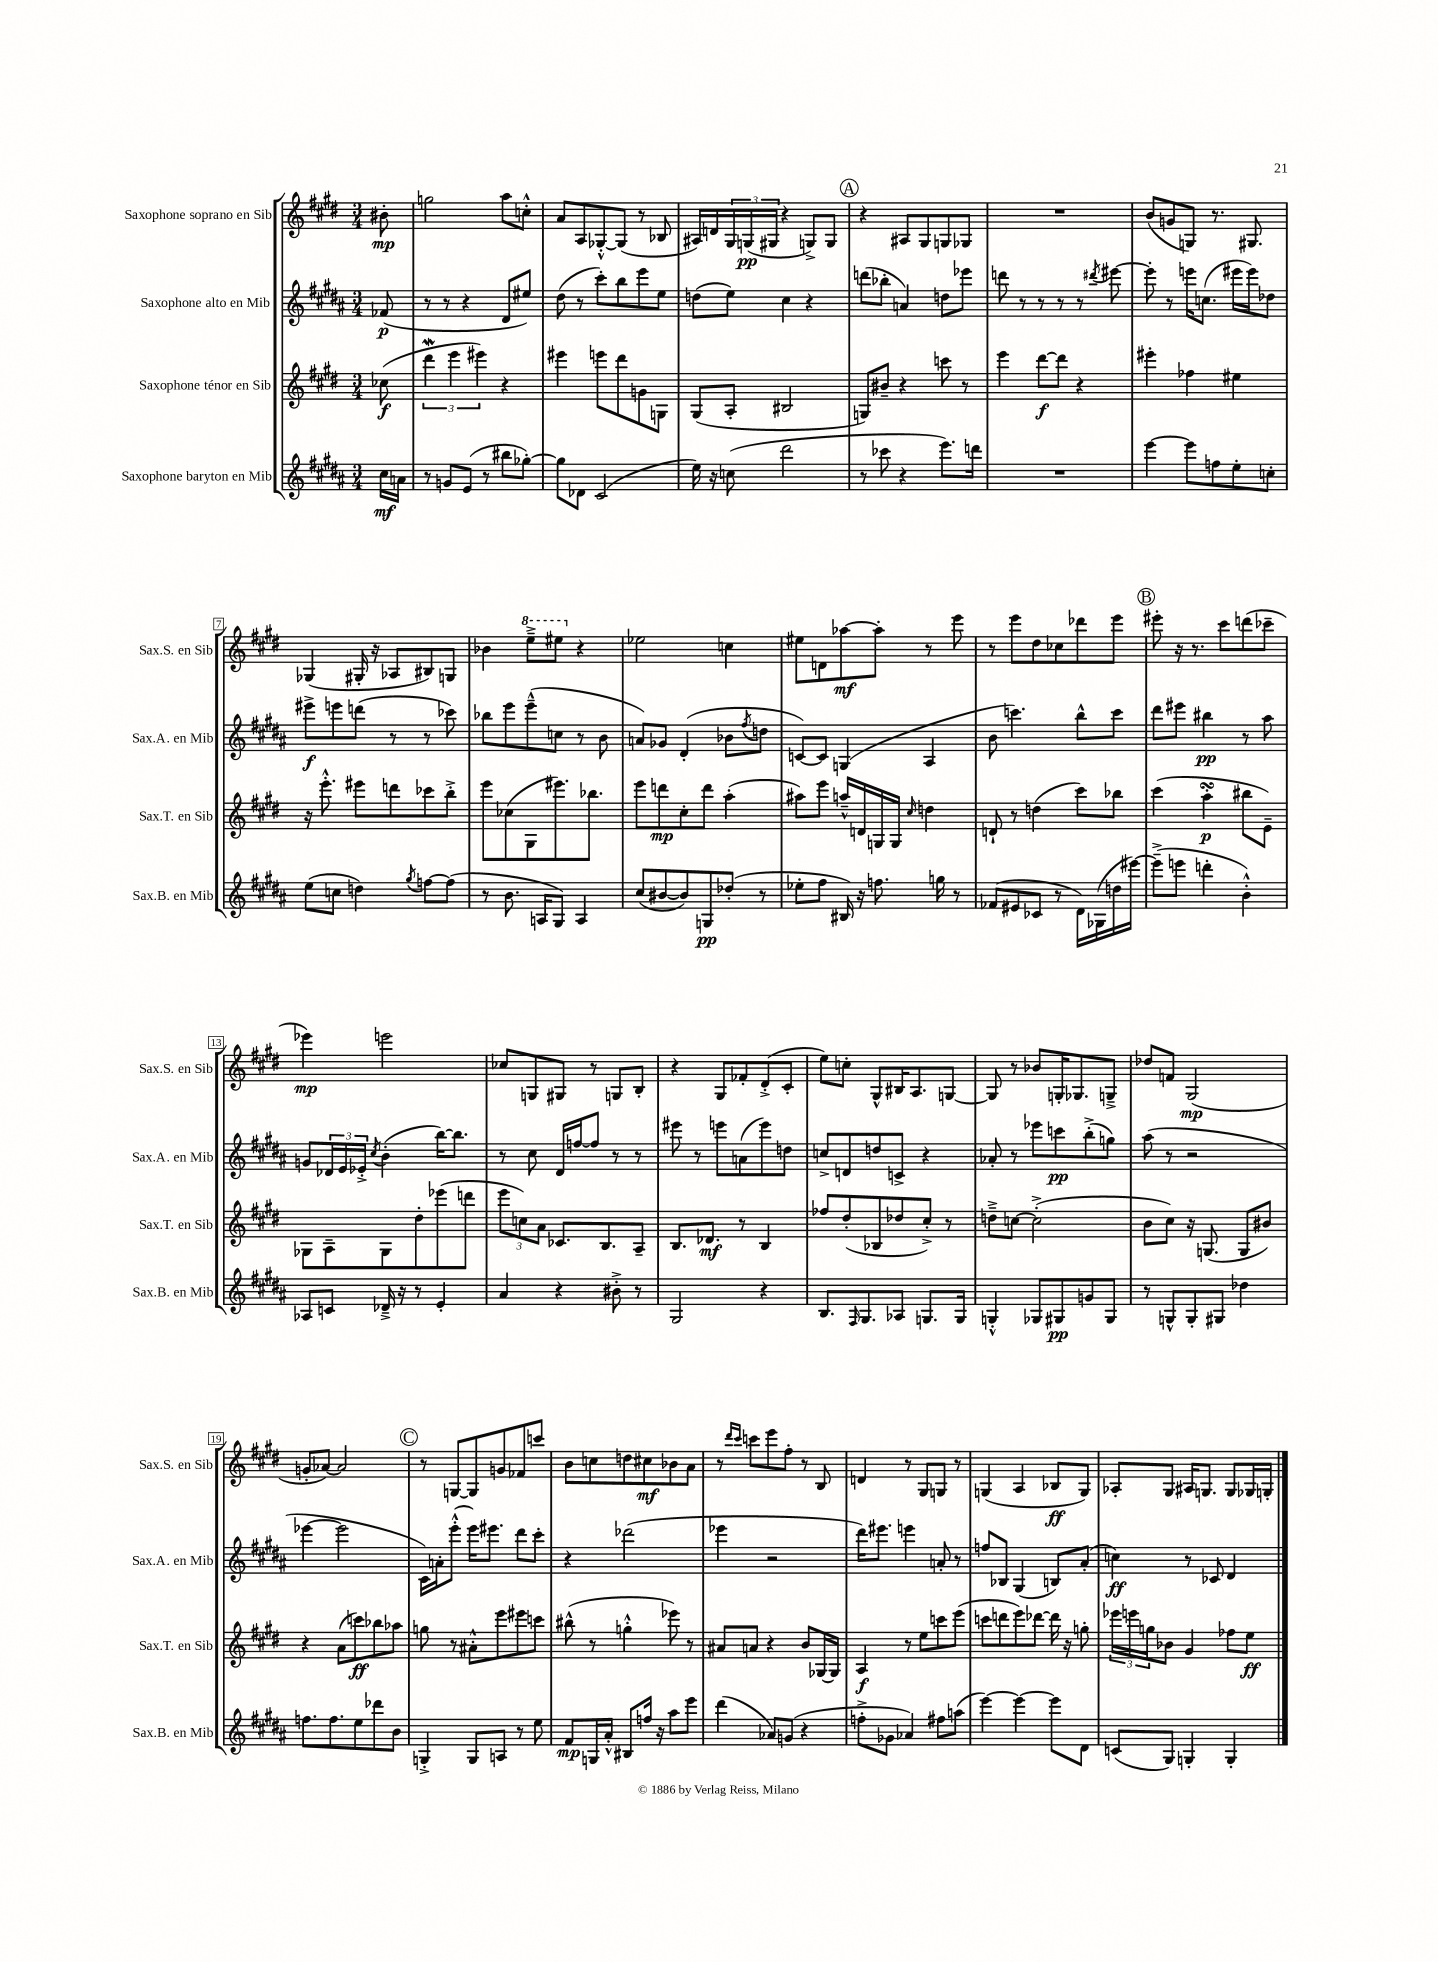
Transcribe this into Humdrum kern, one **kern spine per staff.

**kern	**kern	**kern	**kern
*staff4	*staff3	*staff2	*staff1
*clefG2	*clefG2	*clefG2	*clefG2
*k[f#c#g#d#a#]	*k[f#c#g#d#]	*k[f#c#g#d#a#]	*k[f#c#g#d#]
*M3/4	*M3/4	*M3/4	*M3/4
16cc#	(8cc-	(8f-	8b#'
16a	.	.	.
=	=	=	=
8r	6ddd#	8r	2gg
8g	.	8r	.
.	6eee	.	.
(8e	.	4r	.
.	6eee#)	.	.
8r	.	.	.
8bb#	4r	8d#	8aa
[8gg-')	.	8ee#)	8cc'^^
=	=	=	=
8gg-]	4eee#	(8dd#	8a
8d-	.	8r	8A
(2c#	8eee	8ccc#')	[8G-'^^
.	8ddd#	8bb	(8G-]
.	8g	8eee	8r
.	8G	8ee	8B-
=	=	=	=
16ee)	(8G#	(8dd	16A#)
16r	.	.	16d
(8cc	8A'	8ee)	24G#
.	.	.	(24G
.	.	.	24G#
2ddd#	2B#	4cc#	4r
.	.	4r	8G^)
.	.	.	8G
=	=	=	=
8r	8G)	(8ddd	4r
8ccc-	8b#~	8bb-'	.
4r	4r	4a)	8A#
.	.	.	8G#
8.eee)	8ccc	8dd	8G
.	8r	8eee-	8G-
16ddd	.	.	.
=	=	=	=
2.r	4eee	8ddd	2.r
.	.	8r	.
.	[8ddd#	8r	.
.	8ddd#]	8r	.
.	4r	8r	.
.	.	8qddd#	.
.	.	[8eee#	.
=	=	=	=
[4eee	4eee#'	8eee#']	(8b
.	.	8r	8g
8eee]	4ff-	16eee	8G)
.	.	(8.cc	.
8ff	.	.	8.r
8ee'	4ee#	16eee#	.
.	.	16eee#)	8.G#
8cc'	.	8dd-	.
=	=	=	=
(8ee	16r	8eee#^	(4G-
.	8.eee'^^	.	.
8cc	.	8eee	.
4dd)	8eee#	(8ddd	16G#'
.	.	.	16r
.	8ddd	8r	8A-
8qgg#	.	.	.
[8ff	8ccc-	8r	8B#)
(8ff]	8bb'^	8ccc-)	8G
=	=	=	=
8r	8eee	8bb-	4b-
8.b	(8cc-	8eee	.
.	8G#	(8eee~^^	8eee~^
16A	.	.	.
8G#)	8.eee#)	8cc	8eee#
4A	.	8r	4r
.	8.bb-	.	.
.	.	8b	.
=	=	=	=
(8cc#	8eee	8a)	2ee-
[8b#	8ddd	8g-	.
8b#])	8cc#'	(4d#'	.
8G	8ddd	.	.
(8dd-'	(4aa'	8b-	4cc
.	.	8qff#	.
8r	.	8dd	.
=	=	=	=
8ee-'	8aa#)	[8c)	8ee#
8ff#	8eee	8c]	8d
16B#)	16aa~^^	(4G	[8aa-
16r	16d	.	.
8.ff	16G	.	8aa-']
.	16G	.	.
.	16qqcc#	.	.
.	4dd	4A#	8r
16gg	.	.	.
8r	.	.	8eee
=	=	=	=
(8f-	8d`	8b	8r
8e#	8r	4.ccc)	8eee
8c-	(4dd	.	8dd#
8r	.	.	8cc-
16d#)	8ccc#)	8bb^^	8ddd-
(16G-	.	.	.
16dd	8bb-	8ccc	8eee
[16eee#)	.	.	.
=	=	=	=
(8eee#~^]	(4ccc#	8ddd#	8eee#'
8eee	.	8eee#	16r
.	.	.	8.r
4ddd'	4aa'	4bb#	.
.	.	.	8ccc#
4b'^^)	8bb#	8r	(8ddd
.	8e~)	8aa#	8ccc-~
=	=	=	=
8A-	8G-	8g	4eee-)
8c	8A~	24d-	.
.	.	24e	.
.	.	24e-'^	.
.	.	8qcc#	.
16d-~^	8G-	(4b'	2eee
16r	.	.	.
8r	8dd#'	.	.
4e'	(8eee-	[16bb)	.
.	.	8.bb]	.
.	8ddd	.	.
=	=	=	=
4a#	12eee	8r	8cc-
.	12cc)	.	.
.	.	8cc#	8G
.	12a	.	.
4r	8.c-	16d#	8G#
.	.	[16ff	.
.	.	8ff]	8r
.	8.B	.	.
8b#'^	.	8r	8G
8r	8A~	8r	8B'
=	=	=	=
2G#	8.B	8eee#	4r
.	.	8r	.
.	8.d-	.	.
.	.	8eee	8G#
.	8r	(8a	8f-'
4r	4B	8eee)	(8d#'^
.	.	8dd	8c#'
=	=	=	=
8.B	8ff-	8cc^	8ee)
.	(8dd#'	8d	8cc'
16qqF#	.	.	.
8.G#	.	.	.
.	8B-	8dd	8G#^^
8A-	8dd-	8c^	16B#
.	.	.	8.A
8.G	8cc#'^)	4r	.
.	8r	.	[8G
16G	.	.	.
=	=	=	=
4G'^^	8dd~^	8a-'	8G]
.	[8cc	8r	8r
8G-	(2cc'^]	8eee-	8b-
8G#	.	8ccc	16G'
.	.	.	8.G-
8g	.	(8bb'^	.
8G#	.	8gg)	8G~^
=	=	=	=
8r	8b	(8aa#	8dd-
8G^^	8cc#)	8r	8f
8G'	16r	2r	(2G#
.	(8.G	.	.
8G#	.	.	.
4dd-	8G	.	.
.	8b#)	.	.
=	=	=	=
8.ff	4r	[4eee-	8g'
.	.	.	[8a-)
8.ff	.	.	.
.	(8a	2eee-]	2a-]
8ee	8ccc)	.	.
8ddd-	8bb-	.	.
8b	8aa-	.	.
=	=	=	=
4G'^	8gg	16c#)	8r
.	.	16a'	.
.	8r	(8eee'^^	[8G
8G	8a#'^^	16eee)	8G]
.	.	8.eee#	.
8A	8eee	.	8g
8r	8eee#	8ddd#	8f-
8ee	8ccc	8ccc#'	8ccc
=	=	=	=
8f#	(8bb#^^	4r	8b
16G	8r	.	8cc
16a#'^^	.	.	.
8B#	4gg'^^	(2ddd-	8dd
16ff	.	.	8cc#
16r	.	.	.
8aa#	8eee-)	.	8b-
8eee	8r	.	8a
=	=	=	=
(4ddd#	8a#	4eee-	8r
.	.	.	16qqddd#
.	.	.	16qqccc#
.	8a	.	8ccc
8a-)	4r	2r	8eee
(8g	.	.	8ff#'
4r	8b	.	8r
.	[16G-	.	8B
.	16G-]	.	.
=	=	=	=
8ff'^	4A	16ddd#)	4d
.	.	8.eee#	.
8g-	.	.	.
4a-)	8r	4eee	8r
.	8ee	.	8G#
8ff#	8ccc	8a'	8G
(8aa	(8eee	8r	8r
=	=	=	=
[4eee)	8ccc	8ff	(4G
.	8ddd	8B-	.
4eee_	8eee)	(4G#	4A
.	[8ddd-	.	.
8eee]	16ddd-]	8B)	8B-
.	16r	.	.
8d#	8gg'	(8a#'	8G)
=	=	=	=
(8c	24eee-	4cc)	8A-'
.	24eee	.	.
.	24gg	.	.
8G#)	8b-	.	8G#
4G'	4g#	8r	16A#
.	.	.	8.G
.	.	8c-	.
4G'	8ff-	4d#	8G
.	8ee	.	16G-
.	.	.	16G'
==	==	==	==
*-	*-	*-	*-
